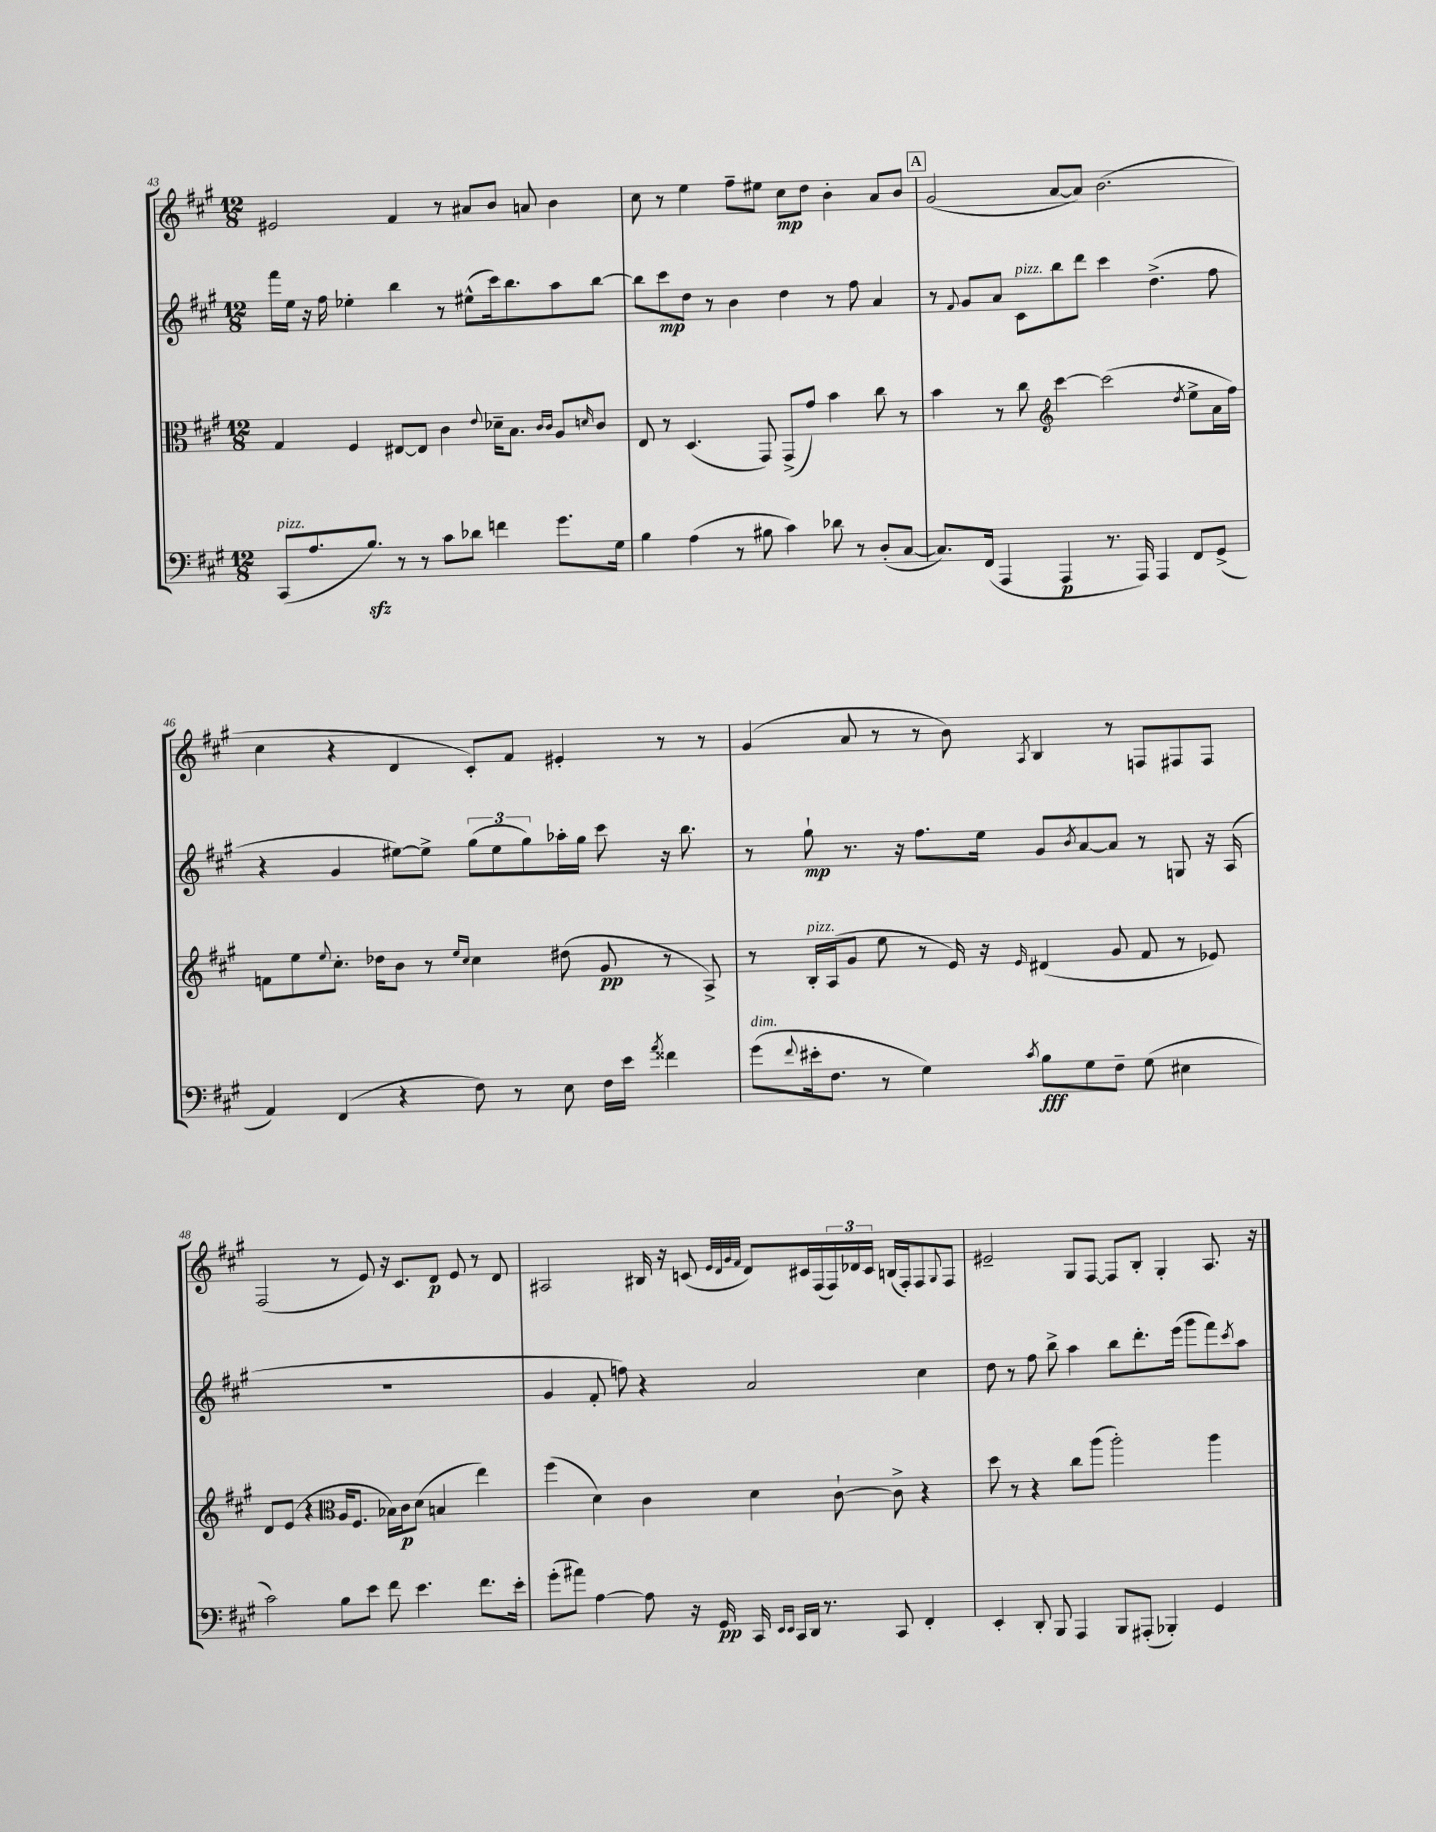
<<
\new StaffGroup <<
\new Staff = "s0" {
    \clef treble \key a \major \numericTimeSignature \time 12/8
    eis'2 fis'4 r8 ais'8 b'8 a'8 b'4 |
    cis''8 r8 e''4 fis''8-- eis''8 cis''8\mp d''8 b'4-. a'8 b'8 |
    \mark \markup { \box "A" } gis'2( a'8~ a'8) b'2.( |
    cis''4 r4 d'4 cis'8-.) fis'8 eis'4-. r8 r8 |
    gis'4( a'8 r8 r8 b'8) \acciaccatura { a8 } b4 r8 f8 fis8 fis8 |
    fis2( r8 e'8) r16 cis'8. d'8\p e'8 r8 d'8 |
    ais2 bis16 r16 c'8( \grace { e'32 d'32 gis'32 fis'32 } d'8) cis'16 fis16( \tuplet 3/2 { fis16) des'16 cis'16 } b16( fis16-.) fis8 \appoggiatura { gis8 } fis8 |
    eis'2-- gis8 fis8~ fis8 b8-. gis4-. a8. r16 \bar "|." |
}
\new Staff = "s1" {
    \clef treble \key a \major \numericTimeSignature \time 12/8
    fis'''16 e''16 r16 fis''16 ees''4-. b''4 r8 eis''8-^( cis'''16) b''8. a''8 b''8~ |
    b''8 cis'''8\mp d''8 r8 b'4 d''4 r8 fis''8 a'4 |
    \mark \markup { \box "A" } r8 \appoggiatura { fis'8 } gis'8 a'8 cis'8^\markup { \italic "pizz." } b''8 d'''8 cis'''4 d''4.->( fis''8 |
    r4 gis'4 eis''8~) eis''8-> \tuplet 3/2 { gis''8( eis''8 gis''8) } aes''16-. gis''16 cis'''8 r16 b''8. |
    r8 gis''8-!\mp r8. r16 fis''8. e''16 gis'8 \acciaccatura { b'8 } a'8~ a'8 r8 g8 r16 a16( |
    R1. |
    gis'4 fis'8-. f''8) r4 a'2 cis''4 |
    d''8 r8 fis''8 b''8-> a''4 b''8 d'''8.-. e'''16( gis'''8 fis'''8) \acciaccatura { cis'''8 } a''8 \bar "|." |
}
\new Staff = "s2" {
    \clef alto \key a \major \numericTimeSignature \time 12/8
    gis4 fis4 eis8~ eis8 cis'4 \appoggiatura { e'8 } des'16-- b8. \grace { cis'16 cis'16 } a8 \grace { d'16 } cis'8 |
    e8 r8 d4.( gis,8) gis,8->( gis'8) b'4 cis''8 r8 |
    \mark \markup { \box "A" } b'4 r8 cis''8 \clef treble cis'''4~ cis'''2( \acciaccatura { d''8 } e''8-> a'16 fis''16) |
    f'8 e''8 \appoggiatura { e''8 } cis''8.-. des''16 b'8 r8 \grace { e''16 cis''16 } cis''4 dis''8( gis'8\pp r8 a8->) |
    r8 b16-.^\markup { \italic "pizz." } a16( gis'8 e''8 r8 e'16) r16 \grace { e'16 } dis'4( gis'8 fis'8 r8 ees'8) |
    d'8 e'8( r4 \clef alto a16 fis8. bes16) cis'16\p d'8( b4 e''4) |
    fis''4( d'4) cis'4 d'4 cis'8~-! cis'8-> r4 |
    d''8 r8 r4 cis''8 a''8( a''2-.) a''4 \bar "|." |
}
\new Staff = "s3" {
    \clef bass \key a \major \numericTimeSignature \time 12/8
    cis,8^\markup { \italic "pizz." }( a8. b8.\sfz) r8 r8 cis'8 des'8 f'4 gis'8. gis16 |
    b4 a4( r8 bis8 cis'4) des'8 r8 d8-.( cis8~ |
    \mark \markup { \box "A" } cis8.) fis,16( a,,4 a,,4\p r8. a,,16) a,,4 fis,8 gis,8->( |
    a,4) fis,4( r4 fis8) r8 e8 fis16 e'16 \acciaccatura { a'8 } fisis'4 |
    gis'8^\markup { \italic "dim." }( \appoggiatura { fis'8 } eis'16-. fis8. r8 gis4) \acciaccatura { cis'8 } b8\fff gis8 fis8-- gis8( eis4 |
    cis'2) b8 e'8 fis'8 e'4. fis'8. e'16-. |
    gis'8-.( ais'8) a4~ a8 r16 gis,16\pp cis,16 \grace { e,16 e,16 } cis,16 d,16 r8. cis,8 fis,4-. |
    e,4-. d,8-. b,,8 a,,4 b,,8 ais,,8-.( bes,,4-.) gis,4 \bar "|." |
}
>>
>>
\layout { \context { \Score currentBarNumber = #43 } }
